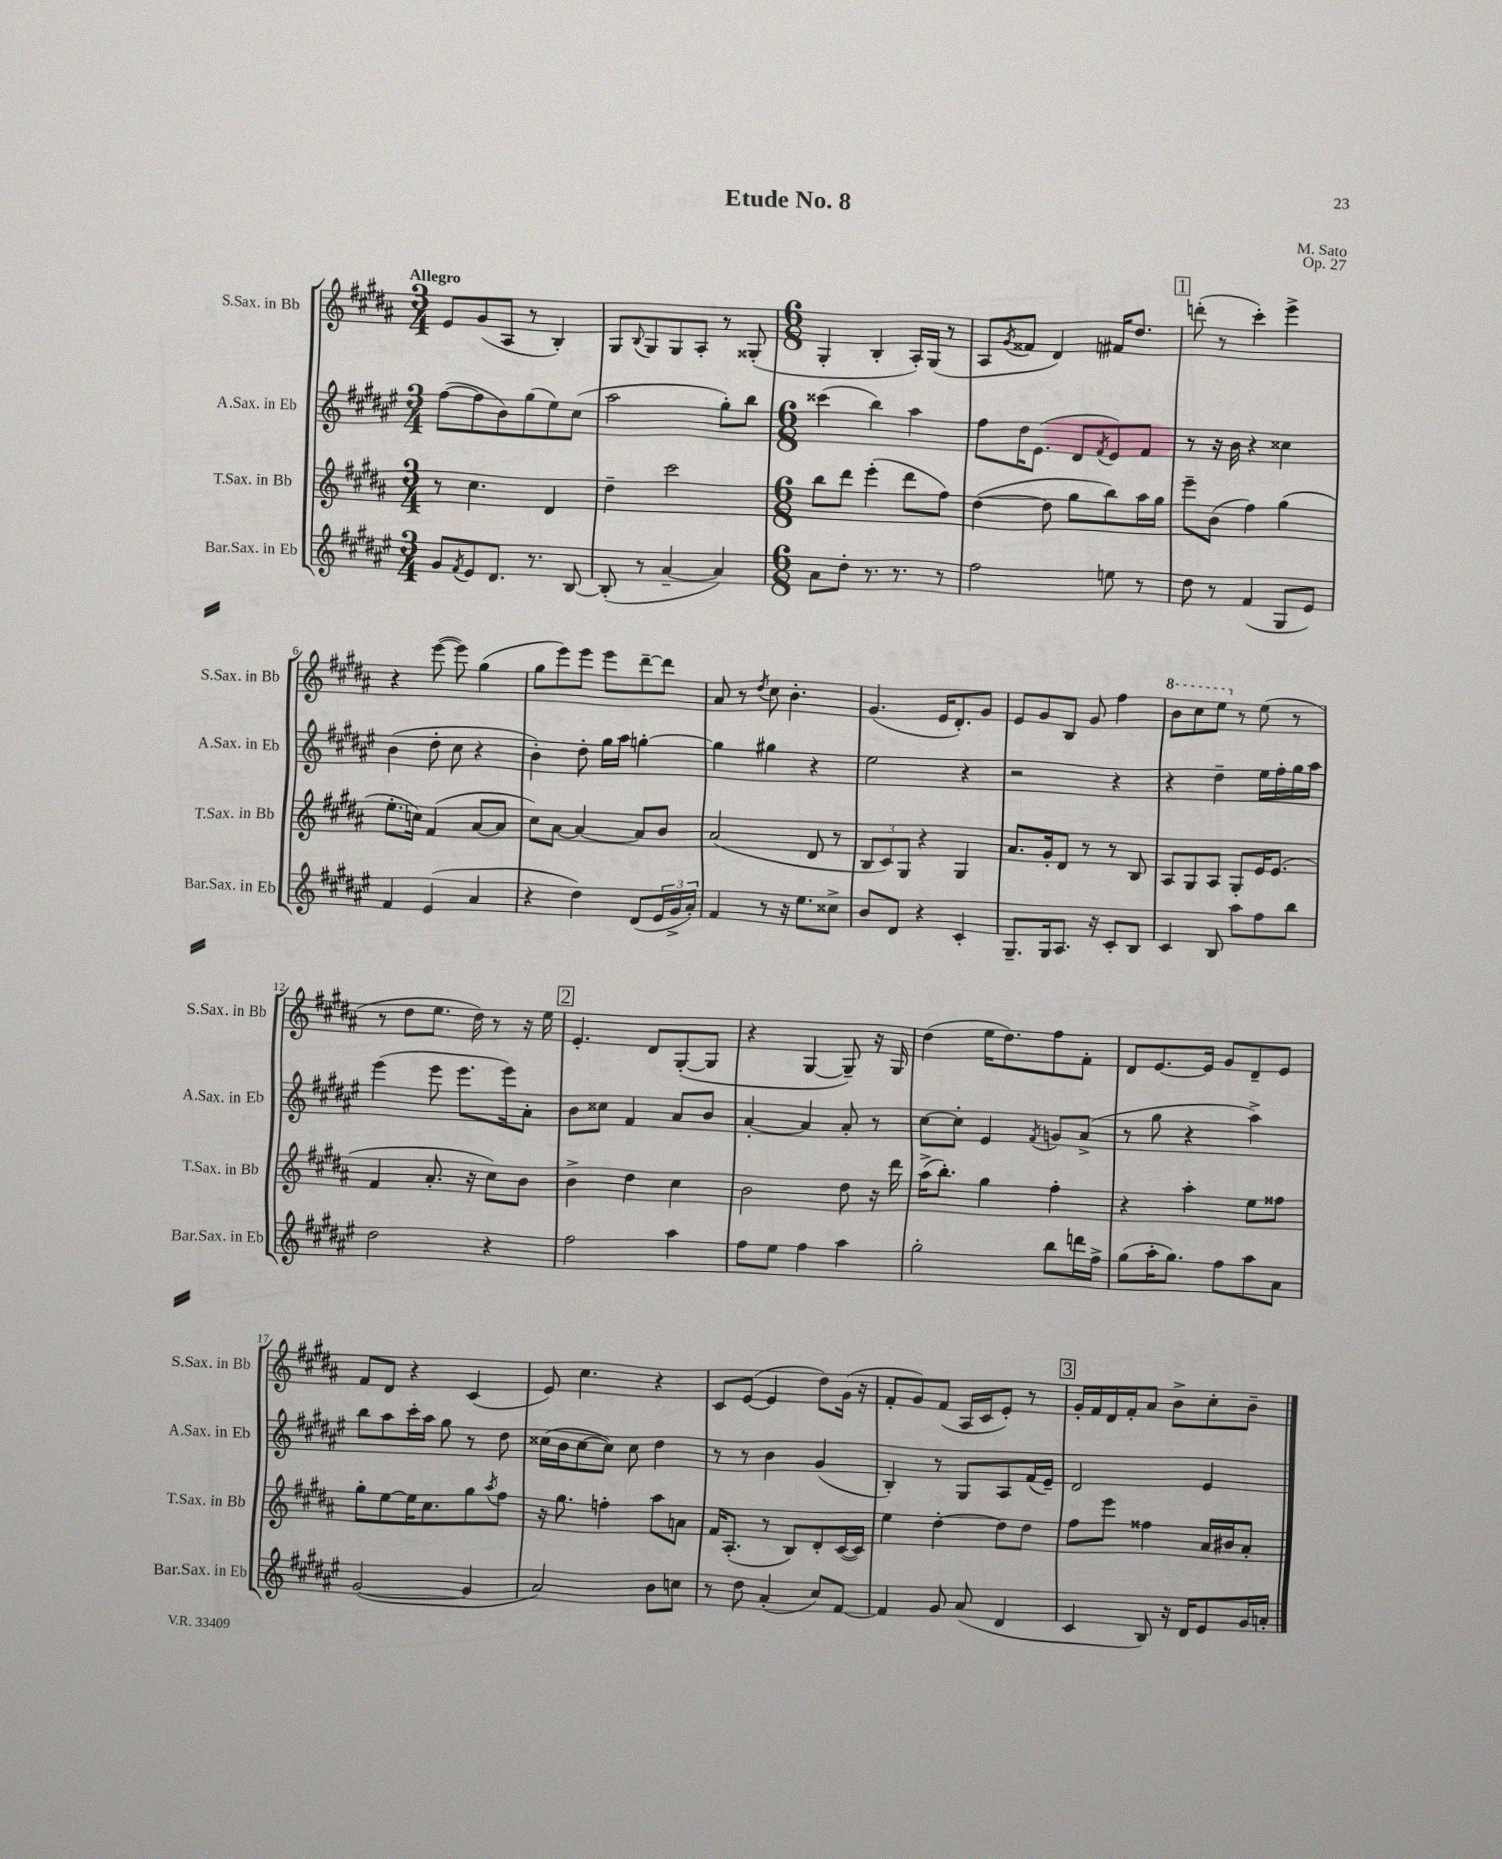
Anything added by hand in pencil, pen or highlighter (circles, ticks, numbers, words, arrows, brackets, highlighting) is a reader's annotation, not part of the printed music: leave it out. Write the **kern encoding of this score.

**kern	**kern	**kern	**kern
*staff4	*staff3	*staff2	*staff1
*clefG2	*clefG2	*clefG2	*clefG2
*k[f#c#g#d#a#e#]	*k[f#c#g#d#a#]	*k[f#c#g#d#a#e#]	*k[f#c#g#d#a#]
*M3/4	*M3/4	*M3/4	*M3/4
8g#	8r	([8ff#	8e
8qf#	.	.	.
8e#	4.cc#	8ff#]	(8g#
8.d#	.	8b)	8A#
.	.	(8gg#	8r
8.r	.	.	.
.	4d#	8ee#)	4B')
[8B	.	(8cc#	.
=	=	=	=
(8B']	4dd#~	2aa#	8G#
.	.	.	8qqB
8r	.	.	8G#
[4a#~	2ccc#	.	8G#
.	.	.	8A#'
4a#])	.	8gg#')	8r
.	.	8bb	(8G##'
=	=	=	=
*M6/8	*M6/8	*M6/8	*M6/8
8a#	8bb	(4ccc##	4G#'
8dd#'	8ddd#	.	.
8.r	(4eee'	4bb)	4B'
8.r	.	.	.
.	8ddd#	4aa#	16A#')
.	.	.	(16G#
8r	8ff#)	.	8r
=	=	=	=
2ff#	([4dd#	8ff#	8A#
.	.	.	8qg#
.	.	16dd#	8f##
.	.	(8.e#	.
.	8dd#]	.	4d#)
.	8gg#	8d#	.
.	.	8qf#	.
8ee	8bb)	8e#)	16f#
.	.	.	8.dd#
8r	16aa#	8f#	.
.	16gg#	.	.
=	=	=	=
8dd#	8eee~	8r	(8ddd'
8r	(8b	16r	8r
.	.	16b	.
(4f#	4ff#)	4r	4ccc#')
8G#	(4gg#	4cc##	4eee^
8e#)	.	.	.
=	=	=	=
4f#	8.ee'	(4b	4r
.	16cc)	.	.
(4e#	(4f#	8dd#'	([8eee
.	.	8cc#	8eee])
4a#	[8a#	4r	(4gg#
.	8a#]	.	.
=	=	=	=
4r	8cc#)	4b')	8gg#
.	[8a#	.	8eee)
4dd#)	4a#_	8dd#'	8eee
.	.	16gg#	8eee
.	.	16aa#	.
(8d#	8a#]	[4gg'	[8ddd#~
24e#	8b	.	8ddd#]
24g#^	.	.	.
24a#')	.	.	.
=	=	=	=
4f#	(2a#	4gg]	8a#
.	.	.	8r
.	.	.	8qdd#
8r	.	4gg#	8cc#
16r	.	.	4.b'
8.ee#	.	.	.
.	8d#	4r	.
8cc##^	8r	.	.
=	=	=	=
8b	12B	2ee#	(4.g#
.	12c#)	.	.
8d#	.	.	.
.	12G#	.	.
4r	4r	.	.
.	.	.	16e
.	.	.	8.d#')
4c#'	4G#	4r	.
.	.	.	8g#
=	=	=	=
8.G#~	8.a#	2r	8e
.	.	.	8g#
16G#	16g#'	.	.
8.A#	8d#	.	8B
.	8r	.	8g#
16r	.	.	.
8c#'	8r	4r	4ff#
8B	8B	.	.
=	=	=	=
4c#	8A#	4r	8bb
.	8G#	.	8ccc#
8B	8A#	4dd#~	8eee
8aa#	8G#'	.	8r
8ff#	16e	16ee#	(8ee
.	(8.e	16ff#'	.
8bb	.	16gg#	8r
.	.	16aa#	.
=	=	=	=
2dd#	4f#	(4eee#	8r
.	.	.	8dd#
.	8.a#'	8eee#	8.ee
.	.	8.eee#	.
.	16r	.	16dd#)
4r	8cc#)	.	8r
.	.	16eee#)	.
.	8b	8a#'	16r
.	.	.	16ee
=	=	=	=
2ff#	4b^	8b	4.e'
.	.	8cc##	.
.	4dd#	4f#	.
.	.	.	8d#
4aa#	4cc#	8a#	([8G#'
.	.	8b	8G#]
=	=	=	=
8ff#	2b	[4a#'	4r
8ee#	.	.	.
4ff#	.	4a#]	[4G#
4aa#	8dd#	8a#'	8G#~])
.	16r	8r	16r
.	16ddd#	.	16G#
=	=	=	=
2gg#'	(16aa#^	[8cc#	(4dd#
.	8.bb')	.	.
.	.	8cc#']	.
.	4gg#	4e#	16ee
.	.	.	8.dd#)
.	.	8qf#	.
8bb	4ff#'	8g	8ff#
16ddd	.	(8a#^	8f#'
16ff#^	.	.	.
=	=	=	=
(8gg#	4r	8r	8d#
16aa#'	.	8gg#	[8.e
8.gg#)	.	.	.
.	4aa#'	4r	.
.	.	.	16e]
8ff#	.	.	8g#
8aa#	8ee	4aa#^)	8d#~
8a#	8ff##	.	8e
=	=	=	=
([2g#	8gg#'	8bb	8f#
.	[8ee	8aa#	8d#
.	16ee]	16ccc#'	4r
.	8.cc#	16aa#	.
.	.	8gg#	.
4g#]	8gg#	8r	(4c#
.	8qaa#	.	.
.	8ff#	8dd#	.
=	=	=	=
2a#)	16r	(16cc##	8e)
.	8.gg#	16b	.
.	.	[8cc##	4.cc#
.	4ff'	8cc##])	.
.	.	8cc##	.
8b	8aa#	4dd#	4r
8cc	8a	.	.
=	=	=	=
8r	16f#	8r	8c#
.	(8.A#'	.	.
8dd#	.	8r	([8e
(4a#'	8r	4b	4e]
.	8B)	.	.
8cc#)	8d#'	(4g#	8dd#)
[8f#	([16c#	.	(16g#
.	16c#])	.	16r
=	=	=	=
4f#]	4ee	4B')	8f#'
.	.	.	8g#)
8g#	[4dd#'	8r	(8f#
(8a#	.	8G#	16A#
.	.	.	16c#
4d#	8dd#]	8A#	8e')
.	8dd#	(16f#	8r
.	.	16e#~)	.
=	=	=	=
4c#	8ff#	2d#	16g#'
.	.	.	16f#
.	8eee	.	16d#
.	.	.	16f#'
8B)	4ff##	.	8a#
16r	.	.	8b^
16d#	.	.	.
8e#	16a#	4e#	8cc#'
.	16b#	.	.
16g#	8a#'	.	8b~
16a'	.	.	.
==	==	==	==
*-	*-	*-	*-
